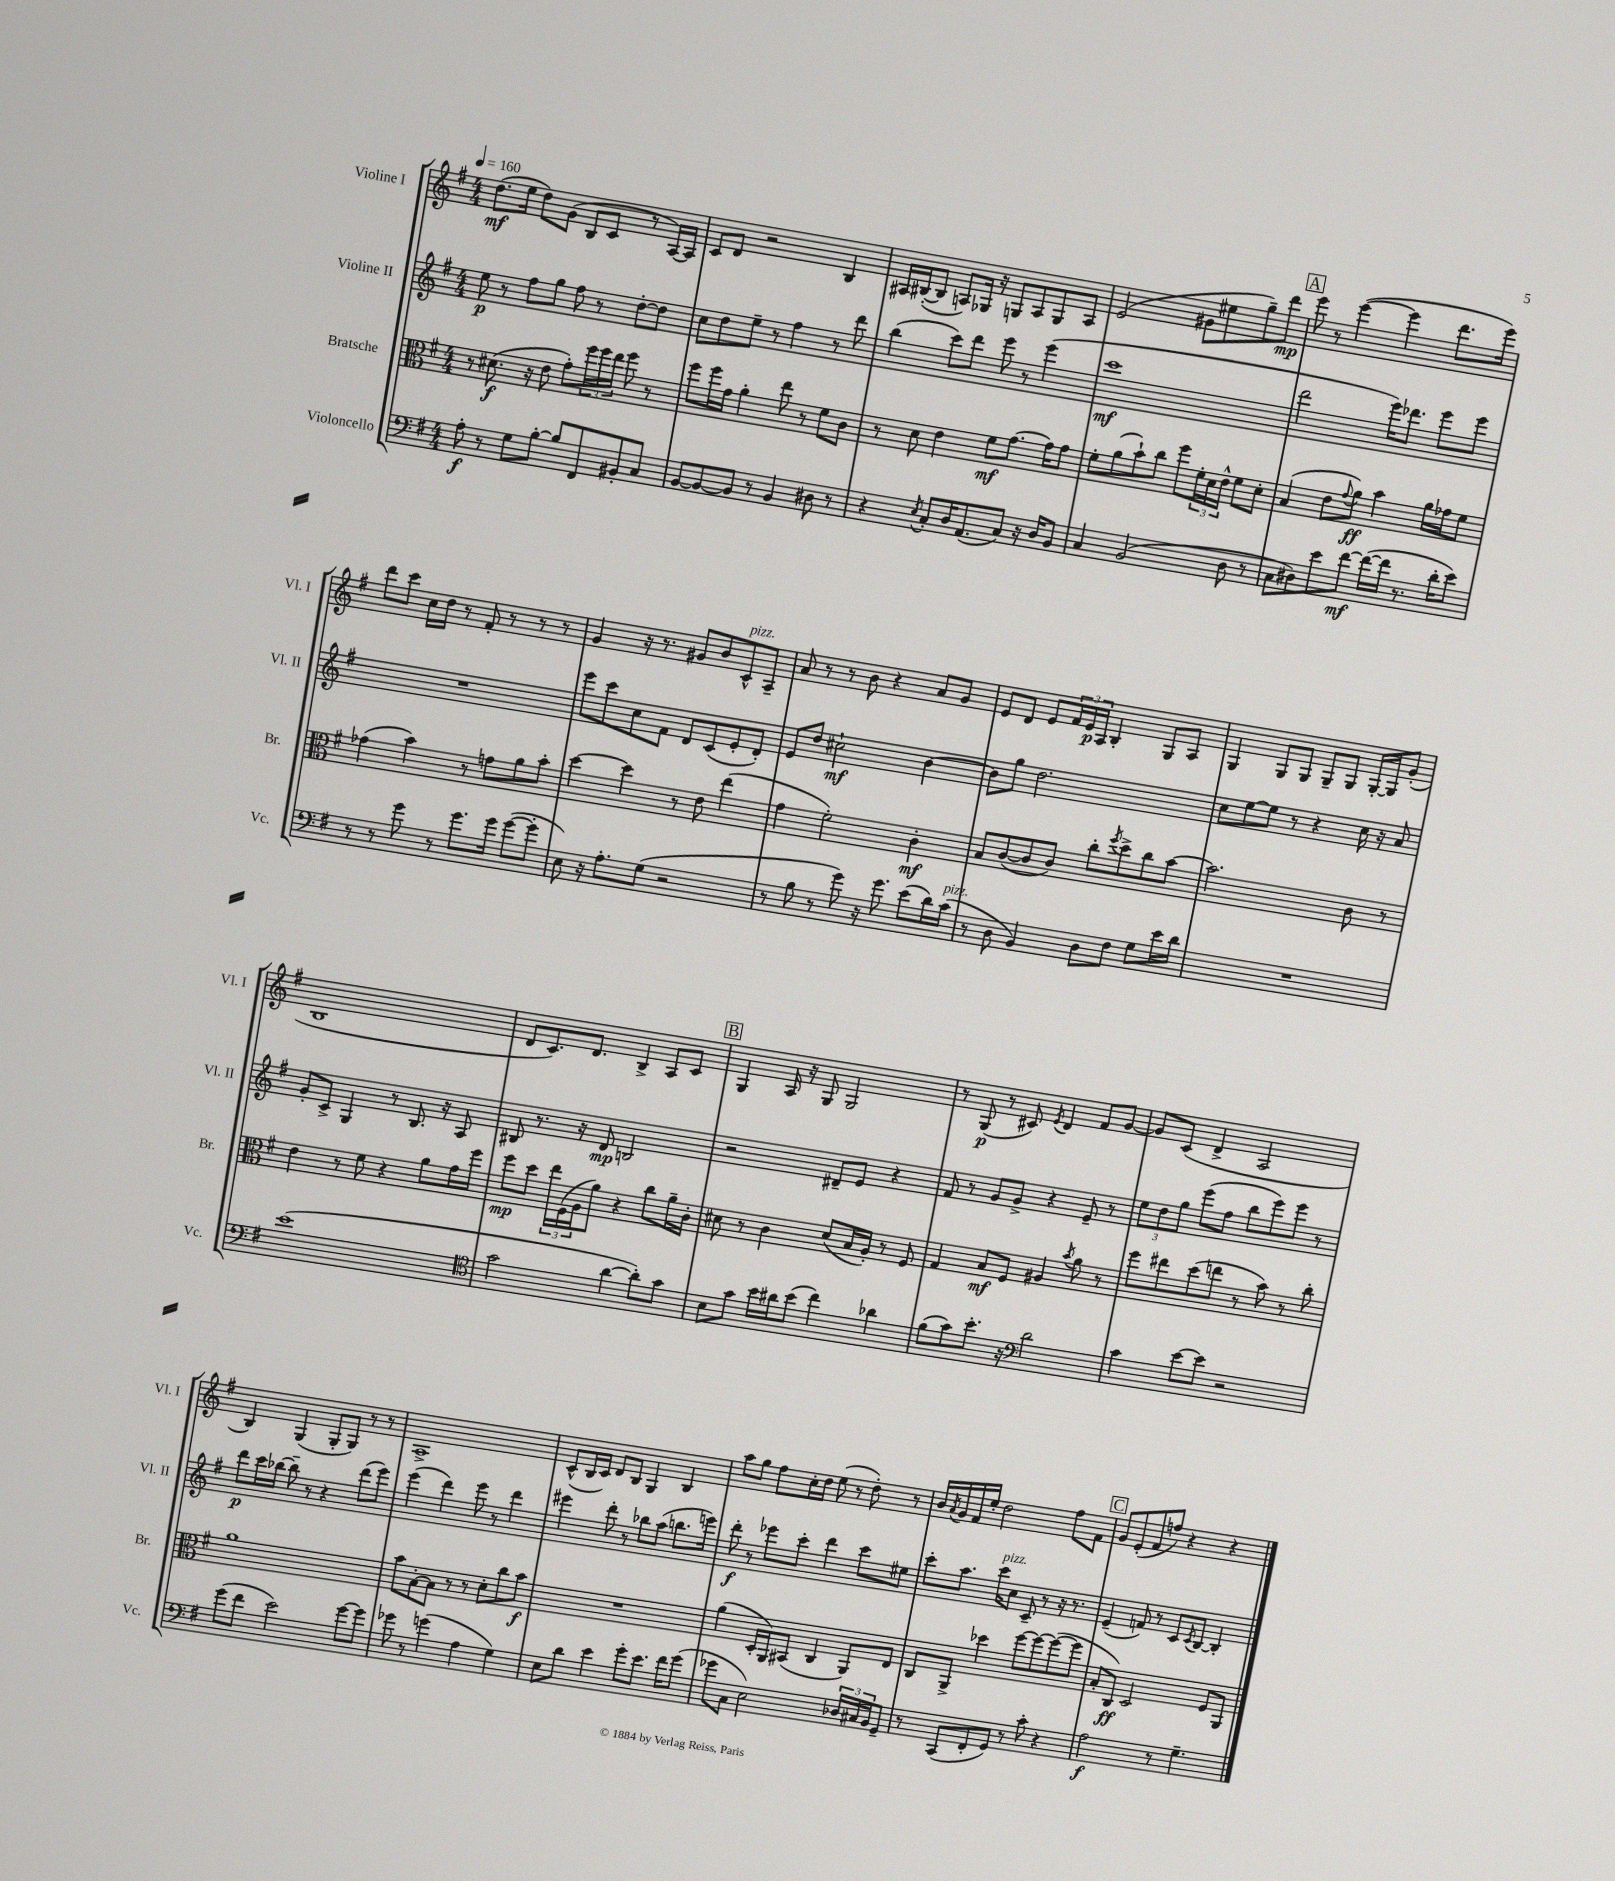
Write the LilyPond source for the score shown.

<<
\new StaffGroup <<
\new Staff = "s0" \with { instrumentName = "Violine I" shortInstrumentName = "Vl. I" } {
    \clef treble \key g \major \numericTimeSignature \time 4/4 \tempo 4 = 160
    d''8.\mf( e''16 d''8) g'8( b8 c'8 r8 a16~) a16 |
    c'8 d'8 r2 b4 |
    ais16 bis16~-.( bis8 a8) ges16 r16 g8 a8 g8 a8 |
    e'2( gis'8 eis''8 g''8--) d'''8\mp |
    \mark \markup { \box "A" } e'''8 r8 e'''4~( e'''4 d'''8. e'''16) |
    d'''8 c'''8 c''16 d''16 r8 fis'8-. r8 r8 r8 |
    g'4 r16 r8. gis'8 b'8 c'8-^^\markup { \italic "pizz." } a8-- |
    a'8 r8 r8 b'8 r4 a'8 g'8 |
    e'8 d'8 e'8 \tuplet 3/2 { fis'16 e'16\p a16 } b4-. g8 a8 |
    g4 g8 g8 g8-- g8 g16~-. g16 g'8-.( |
    b1 |
    d'8 c'8.) d'8. b4-> a8 c'8 |
    \mark \markup { \box "B" } g4 a16 r16 g8 g2 |
    r8 g8\p( r8 cis'8) \acciaccatura { e'8 } d'4 fis'8 g'8~ |
    g'8 c'8( d'4-> a2 |
    b4) g4( g8-. g8) r8 r8 |
    a1-> |
    c'8-^( b16 c'16) d'8 b8 g4 b4 |
    a''8 g''8 fis''8 c''16-. d''16 e''8( r8 d''8-.) r8 |
    b'16 \acciaccatura { a'8 } g'16 fis'16 e''16-. d''2 fis''8 fis'8 |
    \mark \markup { \box "C" } g'8 e'8-.( fis'8 f''8) r4 r4 \bar "|." |
}
\new Staff = "s1" \with { instrumentName = "Violine II" shortInstrumentName = "Vl. II" } {
    \clef treble \key g \major \numericTimeSignature \time 4/4
    e''8\p r8 fis''8 g''8 fis''8 r8 d''8~-. d''8 |
    c''8 d''8 e''8-- r8 fis''4 r8 d'''8 |
    b''4( c'''8) d'''8 e'''8 r8 e'''4( |
    c'''1\mf |
    \mark \markup { \box "A" } d'''2 e'''16) des'''8. e'''8 e'''8 |
    R1 |
    e'''8 c'''8 c''8 fis'8 d'8 c'8( e'8-. d'8-.) |
    e'8 d''8 cis''2-!\mf b'4~ |
    b'8 g''8 d''2. |
    c''8 e''8~ e''8 r8 r4 c''16 r16 a'8 |
    g'8-. c'8-> g4 r8 b8. r16 a8 |
    bis8 r8. r16 d'8\mp b2 |
    \mark \markup { \box "B" } r2 dis'8-- e'8 r4 |
    fis'8 r8 g'8 g'8-> r4 e'8-- r8 |
    \tuplet 3/2 { e''8 d''8 g''8 } e'''8( fis''8 b''8 e'''8) e'''8 r8 |
    d'''8\p c'''16 bes''16~ bes''8-- r8 r4 d'''8( e'''8) |
    e'''4( d'''4) e'''8 r8 d'''4 |
    eis'''4 d'''8-. r8 bes''8 a''8( b''8. e'''16) |
    d'''8-.\f r8 ees'''8 c'''8-. d'''4 c'''8 eis''8 |
    c'''8-. a''8. c'''16^\markup { \italic "pizz." } c''8 c'8-- r8 r16 r8. |
    \mark \markup { \box "C" } e'4--( f'8) r8 c'8 \acciaccatura { c'8 } b8~ b4-. \bar "|." |
}
\new Staff = "s2" \with { instrumentName = "Bratsche" shortInstrumentName = "Br." } {
    \clef alto \key g \major \numericTimeSignature \time 4/4
    r8 dis'8.\f( r16 e'8 g'8-.) \tuplet 3/2 { fis''16 fis''16 e''16 } fis''8 r8 |
    fis''8 fis''16 g'16 a'4-. e''8 r8 fis'8 c'8 |
    r8 d'8 e'4 fis'8\mf g'8.~ g'16 g'8 |
    fis'8-. a'8( b'8-!) c''8 fis''8 \tuplet 3/2 { fis'16-. d'16 e'16-^ } fis'8 d'8-. |
    \mark \markup { \box "A" } b4( e'8 \appoggiatura { g'8 } a'8\ff) b'4 a'16 ges'16 fis'8 |
    ges'4( b'4) r8 g'8 a'8 b'8-. |
    d''4~ d''4 r8 e'8 e''4( |
    g'4 fis'2-.) c'4-.\mf |
    b8 c'8~( c'8 c'8) c''8-. \acciaccatura { fis''8 } d''8-> c''8 b'8~ |
    b'2. c'8 r8 |
    e'4 r8 fis'8 r4 a'8 g'16 fis''16 |
    fis''8\mp d''8 \tuplet 3/2 { e''16 fis16( a16 } a'8) r4 c''8 a'16-- c'16-. |
    \mark \markup { \box "B" } dis'8 r8 c'4 dis'8( b16 a16-.) r8 fis8 |
    g4 b8\mf fis8 ais4 \acciaccatura { b'8 } a'8 r8 |
    fis''8 eis''8 d''8( e''8 r8 b'8) r8 c''8-. |
    a'1 |
    b'8 b8~-. b8 r8 r8 d'8-. c''8 b'8\f |
    R1 |
    a'4( d16-. a,16) bis,8( c4 a,8) e8 |
    c8 a,8-> des''4 fis''8~ fis''8~ fis''8~( fis''8 |
    \mark \markup { \box "C" } b8-. c8\ff) d2 fis8 a,8 \bar "|." |
}
\new Staff = "s3" \with { instrumentName = "Violoncello" shortInstrumentName = "Vc." } {
    \clef bass \key g \major \numericTimeSignature \time 4/4
    a8-.\f r8 g8 b8~-. b8 fis,8 bis,8-. c8 |
    b,8~ b,8~ b,8 r8 b,4 dis8 r8 |
    r4 \acciaccatura { e8 } c8-. d16 a,8.( c8) r16 d16 b,8 |
    c4 b,2( d8 r8 |
    \mark \markup { \box "A" } c8 dis8) e'8 fis'8~\mf fis'16~( fis'16 r8. d'16-. e'8) |
    r8 r8 g'8 r8 g'8. g'16 g'8~( g'8-. |
    e8) r16 a8.-. g8( r2 |
    r8 b8 r8 g'8) r16 g'8. e'8( d'16) c'16^\markup { \italic "pizz." }( |
    r8 d8 b,4) d8 fis8 g8 e'16 d'16 |
    R1 |
    e'1( |
    \clef tenor g'2 a'4~ a'8-.) g'8 |
    \mark \markup { \box "B" } b8 g'8 b'16 ais'16 b'8( c''4) aes'4 |
    fis'8( g'8) b'8.-. r16 \clef bass d'2 |
    c'4 e'8~ e'8 r2 |
    g'8( fis'8 e'2) g'8~ g'8 |
    ges'8 r8 g'4( a4 g4) |
    e8 d'8 e'4 g'8-. e'8. fis'16 g'8( |
    ges'8 c8 e2) \tuplet 3/2 { des16 cis16 b,16 } g,8-- |
    r8 c,8( fis,8-. g,8) r8 c'8-. r4 |
    \mark \markup { \box "C" } a2\f r8 g4.-- \bar "|." |
}
>>
>>
\layout { \context { \Score \remove "Bar_number_engraver" } }
